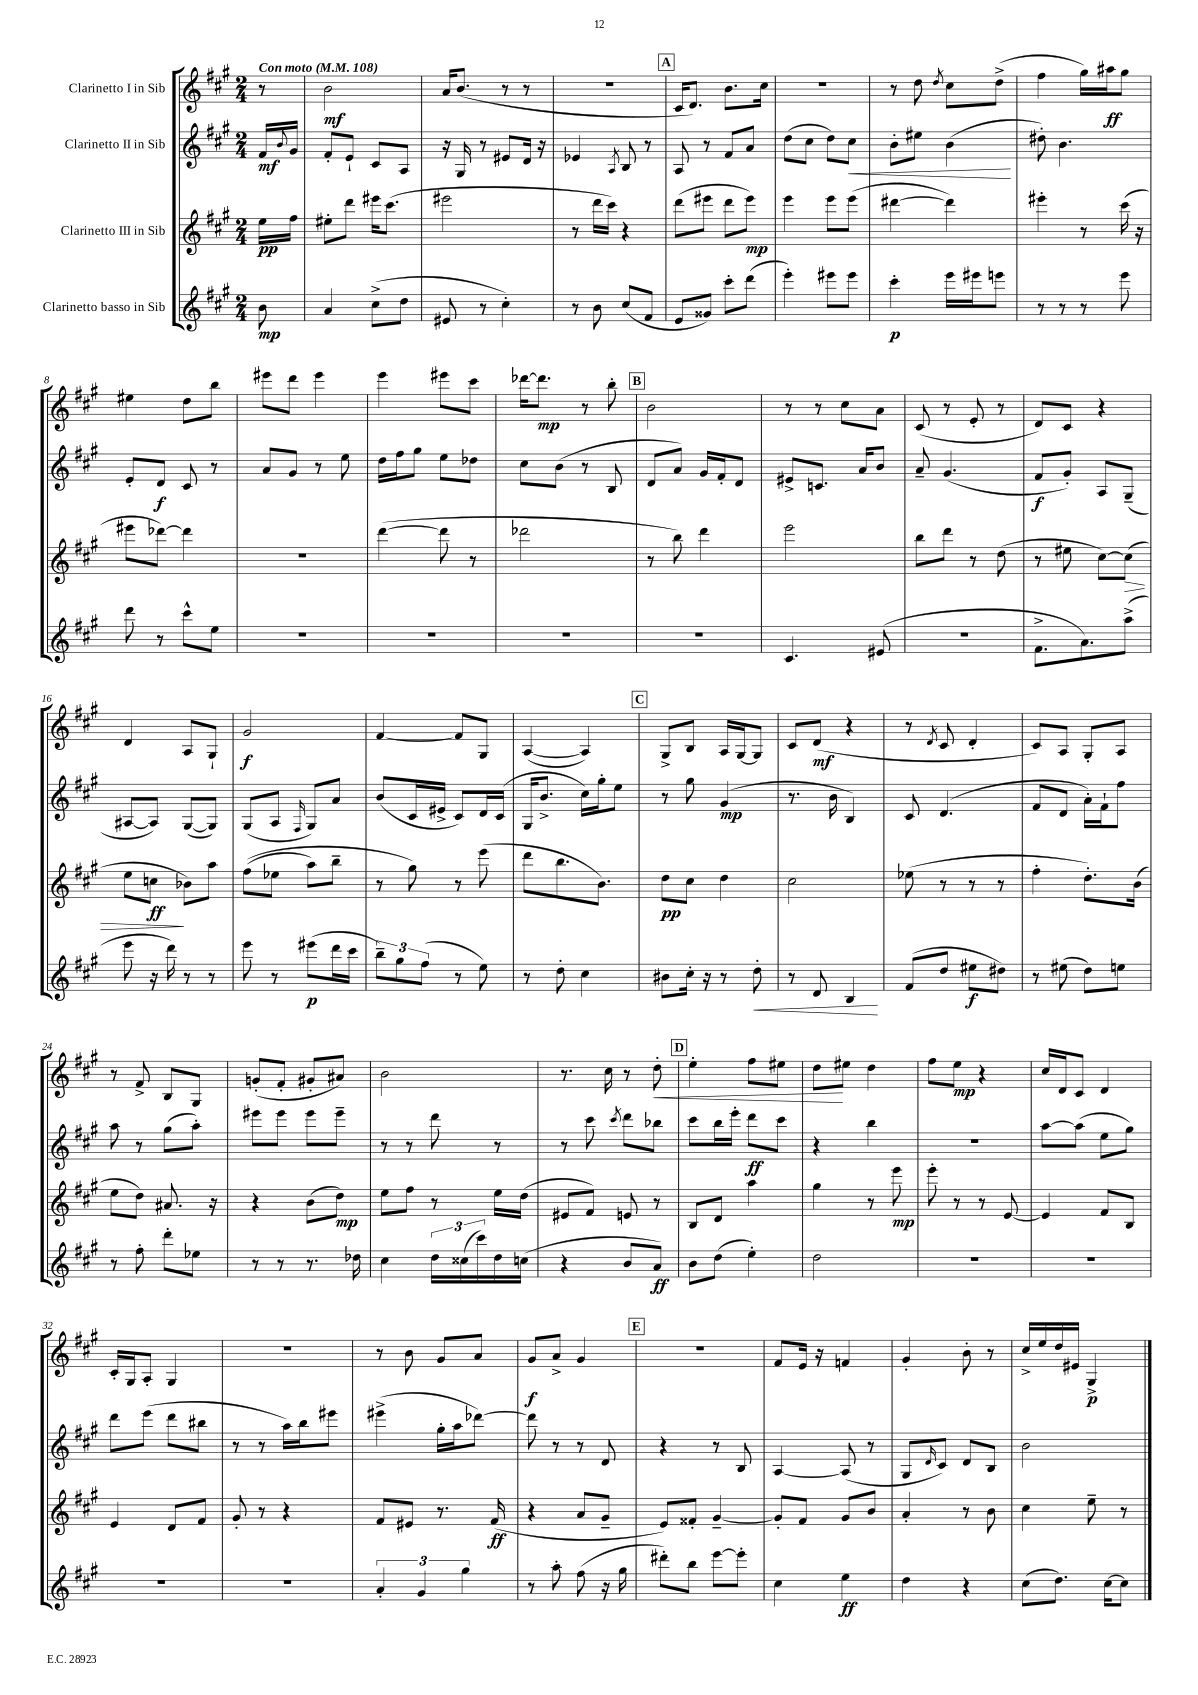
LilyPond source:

<<
\new StaffGroup <<
\new Staff = "s0" \with { instrumentName = "Clarinetto I in Sib" } {
    \clef treble \key a \major \numericTimeSignature \time 2/4 \partial 8 \tempo "Con moto" 4 = 108
    r8 |
    b'2\mf |
    a'16 b'8.( r8 r8 |
    R2 |
    \mark \markup { \box "A" } cis'16 d'8.) b'8. cis''16 |
    R2 |
    r8 d''8 \acciaccatura { d''8 } cis''8 d''8->( |
    fis''4 gis''16) ais''16\ff gis''8 |
    eis''4 d''8 b''8 |
    eis'''8 d'''8 eis'''4 |
    e'''4 eis'''8 cis'''8 |
    des'''16~ des'''8.\mp r8 b''8-. |
    \mark \markup { \box "B" } b'2 |
    r8 r8 cis''8 a'8 |
    cis'8( r8 e'8-. r8 |
    d'8) cis'8 r4 |
    d'4 a8 gis8-! |
    gis'2\f |
    fis'4~ fis'8 gis8 |
    a4~( a4) |
    \mark \markup { \box "C" } gis8-> b8 a16 gis16~ gis8 |
    cis'8 d'8\mf( r4 |
    r8 \acciaccatura { d'8 } cis'8 d'4-. |
    cis'8) a8 gis8-. a8 |
    r8 fis'8-> b8 gis8 |
    g'8-.( fis'8-. gis'8-. ais'8) |
    b'2 |
    r8. cis''16 r8 d''8-.\< |
    \mark \markup { \box "D" } e''4-. fis''8 eis''8 |
    d''8\! eis''8 d''4 |
    fis''8 e''8\mp r4 |
    cis''16 d'16 cis'8 d'4 |
    cis'16-. gis16 a8-. gis4 |
    r2 |
    r8 b'8 gis'8 a'8 |
    gis'8\f a'8-> gis'4 |
    \mark \markup { \box "E" } R2 |
    fis'8 e'16 r16 f'4 |
    gis'4-. b'8-. r8 |
    cis''16-> e''16 d''16 eis'16 gis4->\p \bar "|." |
}
\new Staff = "s1" \with { instrumentName = "Clarinetto II in Sib" } {
    \clef treble \key a \major \numericTimeSignature \time 2/4 \partial 8
    fis'16\mf \appoggiatura { b'8 } gis'16 |
    fis'8-. e'8-! cis'8 a8 |
    r16 gis16 r8 eis'8 d'16 r16 |
    ees'4 \acciaccatura { a8 } b8 r8 |
    \mark \markup { \box "A" } a8 r8 fis'8 a'8 |
    d''8( cis''8 d''8) cis''8\< |
    b'8-. eis''8 b'4\!( |
    dis''8-.) b'4. |
    e'8-. d'8\f cis'8 r8 |
    a'8 gis'8 r8 e''8 |
    d''16 fis''16 gis''8 e''8 des''8 |
    cis''8 b'8( r8 b8 |
    \mark \markup { \box "B" } d'8 a'8) gis'16 fis'16-. d'8 |
    eis'8-> c'8. a'16 b'8 |
    a'8-- gis'4.( |
    fis'8\f gis'8-.) a8 gis8--( |
    ais8~ ais8) gis8~( gis8) |
    gis8( a8 \grace { fis16 } gis8) a'8 |
    b'8( cis'16 eis'16-> cis'8) d'16 cis'16( |
    gis16 b'8.-> cis''16) gis''16-. e''8 |
    \mark \markup { \box "C" } r8 gis''8 gis'4\mp( |
    r8. b'16 b4) |
    cis'8 d'4.( |
    fis'8 d'8 a'16-.) fis'16-! fis''8 |
    a''8 r8 gis''8( a''8-.) |
    eis'''8 eis'''8 eis'''8 eis'''8-- |
    r8 r8 d'''8 r8 |
    r8 cis'''8 \acciaccatura { cis'''8 } d'''8 bes''8 |
    \mark \markup { \box "D" } cis'''8 b''16 e'''16-. d'''8\ff cis'''8 |
    r4 b''4 |
    r2 |
    a''8~ a''8( e''8 gis''8) |
    d'''8 e'''8( d'''8 bis''8 |
    r8 r8 a''16) b''16 eis'''8 |
    eis'''4->( gis''16-. a''16 des'''8~) |
    des'''8 r8 r8 d'8 |
    \mark \markup { \box "E" } r4 r8 b8 |
    a4~ a8( r8 |
    gis8 \grace { d'16 } cis'8) d'8 b8 |
    b'2 \bar "|." |
}
\new Staff = "s2" \with { instrumentName = "Clarinetto III in Sib" } {
    \clef treble \key a \major \numericTimeSignature \time 2/4 \partial 8
    e''16\pp fis''16 |
    eis''8-. d'''8 eis'''16 cis'''8.( |
    eis'''2 |
    r8 d'''16 cis'''16) r4 |
    \mark \markup { \box "A" } d'''8( eis'''8 d'''8 eis'''8\mp) |
    e'''4 e'''8 e'''8( |
    dis'''4~ dis'''4) |
    eis'''4-. r8 cis'''16( r16 |
    eis'''8 des'''8~) des'''4 |
    r2 |
    d'''4~( d'''8 r8 |
    des'''2 |
    \mark \markup { \box "B" } r8 b''8) d'''4 |
    e'''2 |
    b''8 d'''8 r8 d''8( |
    r8 eis''8 cis''8~) cis''8\>( |
    e''8 c''8\ff\! bes'8) a''8 |
    fis''8(\( ees''8 a''8) b''8-- |
    r8 gis''8\) r8 e'''8( |
    d'''8 b''8. b'8.) |
    \mark \markup { \box "C" } d''8\pp cis''8 d''4 |
    cis''2 |
    ees''8( r8 r8 r8 |
    fis''4-. d''8.-.) b'16( |
    e''8 d''8) ais'8. r16 |
    r4 b'8( d''8\mp) |
    e''8 fis''8 r8 e''16 d''16( |
    eis'8 fis'8) e'8 r8 |
    \mark \markup { \box "D" } b8 d'8 a''4 |
    gis''4 r8 e'''8\mp |
    e'''8-. r8 r8 e'8~ |
    e'4 fis'8 b8 |
    e'4 d'8 fis'8 |
    gis'8-. r8 r4 |
    fis'8 eis'8 r8. fis'16\ff( |
    r4 a'8 gis'8-- |
    \mark \markup { \box "E" } e'8) fisis'8-. gis'4~-- |
    gis'8-. fis'8 gis'8 b'8 |
    a'4-. r8 b'8 |
    cis''4 e''8-- r8 \bar "|." |
}
\new Staff = "s3" \with { instrumentName = "Clarinetto basso in Sib" } {
    \clef treble \key a \major \numericTimeSignature \time 2/4 \partial 8
    b'8\mp |
    a'4 cis''8->( d''8 |
    eis'8 r8 cis''4-.) |
    r8 b'8 cis''8( fis'8 |
    \mark \markup { \box "A" } e'8 gisis'8) cis'''8-. d'''8( |
    e'''4-.) eis'''8 eis'''8 |
    cis'''4-.\p e'''16 eis'''16 e'''8 |
    r8 r8 r8 e'''8 |
    d'''8 r8 cis'''8-^ e''8 |
    R2 |
    R2 |
    R2 |
    \mark \markup { \box "B" } R2 |
    cis'4. eis'8( |
    r2 |
    fis'8.-> a'8.) a''8->( |
    e'''8 r16 d'''16) r8 r8 |
    e'''8 r8 eis'''8\p( d'''16 cis'''16 |
    \tuplet 3/2 { b''8--) gis''8 fis''8( } r8 e''8) |
    r8 d''8-. cis''4 |
    \mark \markup { \box "C" } bis'8 cis''16-. r16 r8 d''8-.\< |
    r8 d'8 b4\! |
    fis'8( d''8 eis''8\f dis''8) |
    r8 eis''8( d''8) e''8 |
    r8 fis''8-. d'''8-. ees''8 |
    r8 r8 r8. des''16 |
    cis''4 \tuplet 3/2 { d''16 cisis''16( cis'''16) } d''16 c''16( |
    r4 b'8 a'8\ff) |
    \mark \markup { \box "D" } b'8 d''8( e''4-.) |
    d''2 |
    R2 |
    R2 |
    R2 |
    R2 |
    \tuplet 3/2 { a'4-. gis'4 gis''4 } |
    r8 a''8-. fis''8( r16 gis''16 |
    \mark \markup { \box "E" } dis'''8-.) b''8 e'''8~ e'''8-. |
    cis''4 e''4\ff |
    d''4 r4 |
    cis''8( d''8.) cis''16~ cis''8 \bar "|." |
}
>>
>>
